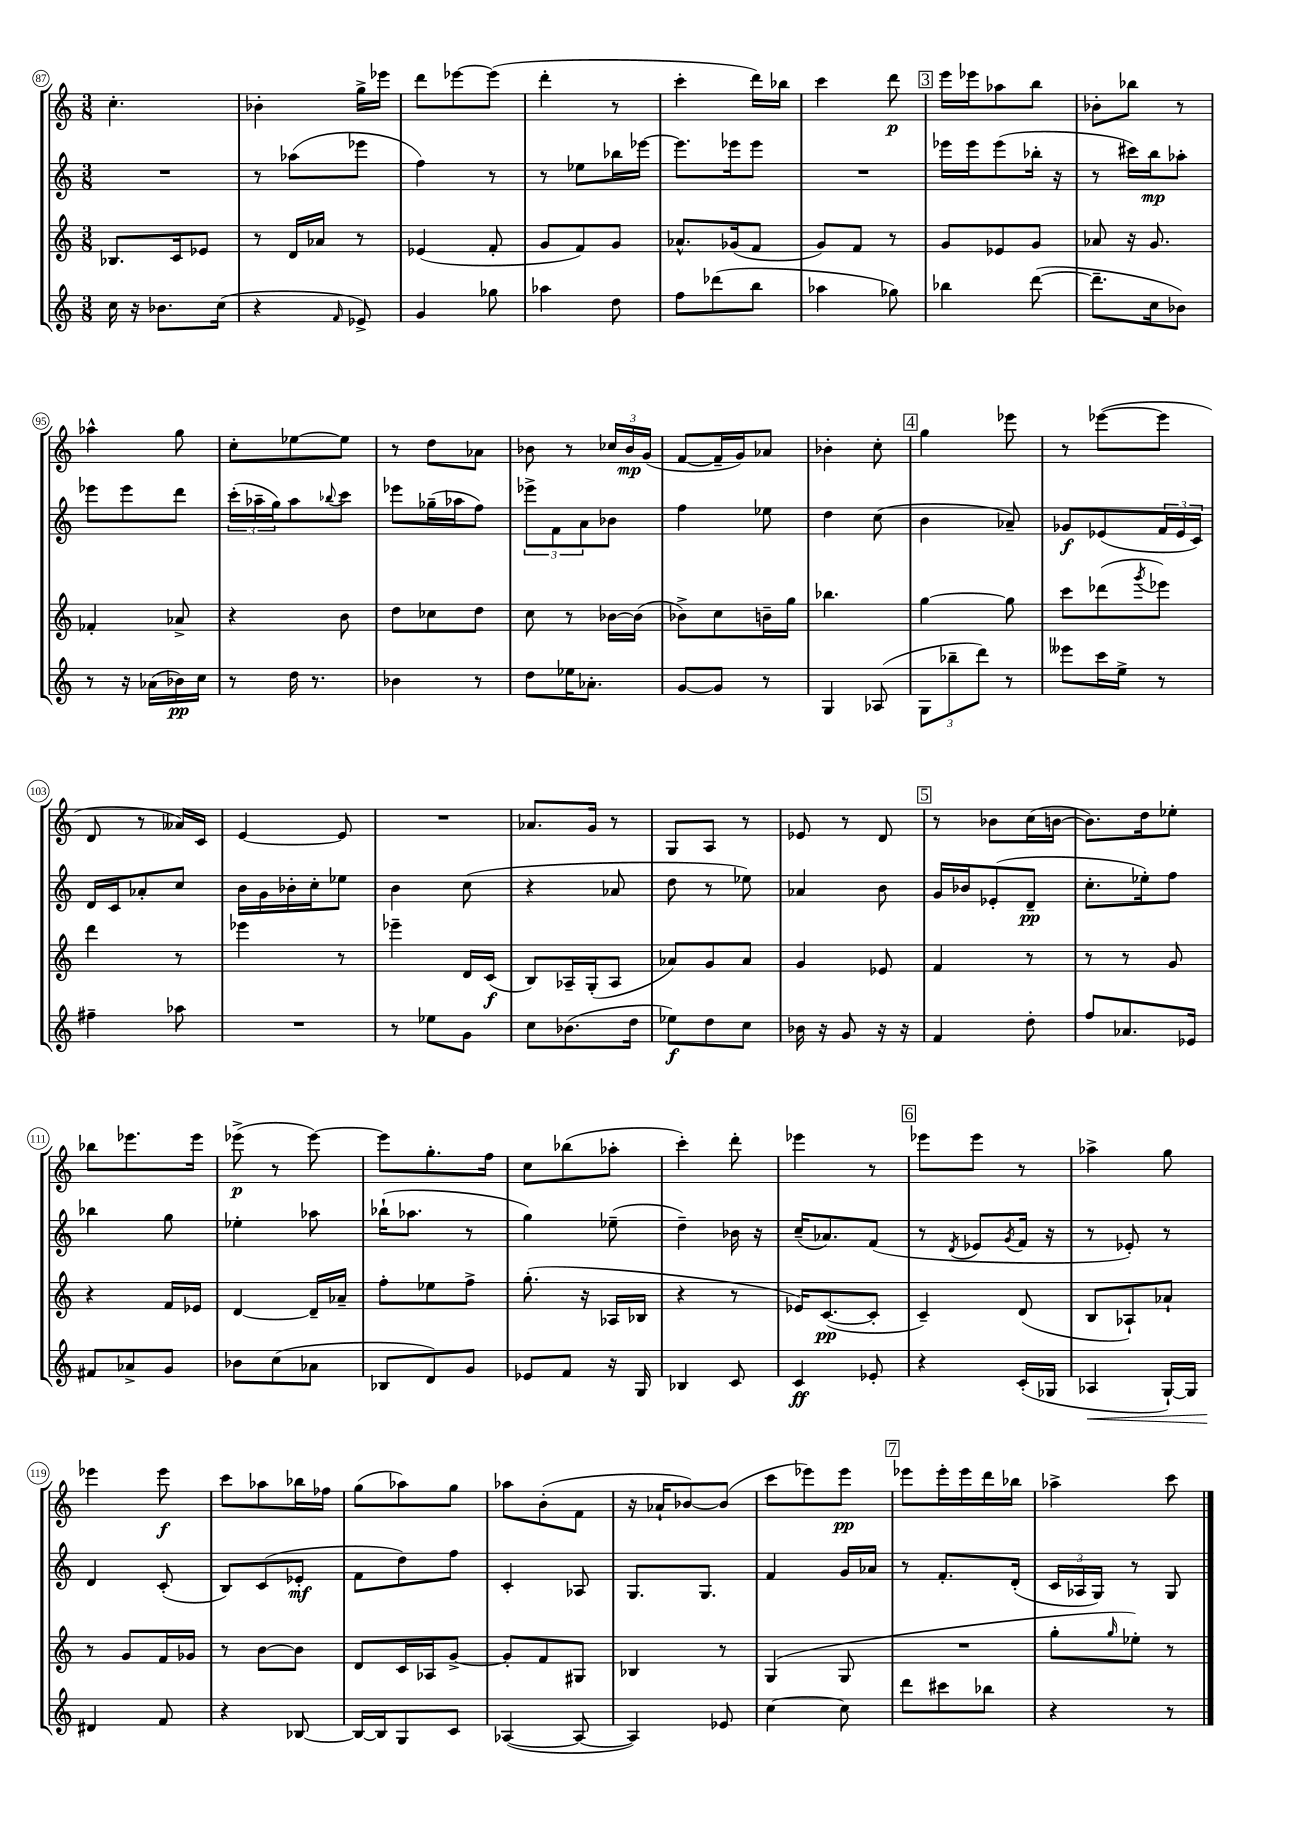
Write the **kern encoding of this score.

**kern	**dynam	**kern	**dynam	**kern	**dynam	**kern	**dynam
*part4	*part4	*part3	*part3	*part2	*part2	*part1	*part1
*staff4	*staff4	*staff3	*staff3	*staff2	*staff2	*staff1	*staff1
*clefG2	*	*clefG2	*	*clefG2	*	*clefG2	*
*k[]	*	*k[]	*	*k[]	*	*k[]	*
*M3/8	*	*M3/8	*	*M3/8	*	*M3/8	*
=87	=87	=87	=87	=87	=87	=87	=87
16cc\	.	8.B-X/L	.	4.r	.	4.cc'\	.
16r	.	.	.	.	.	.	.
8.b-X\L	.	.	.	.	.	.	.
.	.	16c/k	.	.	.	.	.
.	.	8e-X/J	.	.	.	.	.
(16cc\Jk	.	.	.	.	.	.	.
=88	=88	=88	=88	=88	=88	=88	=88
4r	.	8r	.	8r	.	4b-X'\	.
.	.	16d/LL	.	(8aa-X\L	.	.	.
.	.	16a-X/JJ	.	.	.	.	.
16qqf/	.	.	.	.	.	.	.
8e-X^/)	.	8r	.	8eee-X\J	.	16gg^\LL	.
.	.	.	.	.	.	16eee-X\JJ	.
=89	=89	=89	=89	=89	=89	=89	=89
4g/	.	(4e-X/	.	4ff\)	.	8ddd\L	.
.	.	.	.	.	.	[8eee-X\	.
8gg-X\	.	8f'/	.	8r	.	(8eee-\J]	.
=90	=90	=90	=90	=90	=90	=90	=90
4aa-X\	.	8g/L	.	8r	.	4ddd'\	.
.	.	8f/)	.	8ee-X\L	.	.	.
8dd\	.	8g/J	.	16bb-X\L	.	8r	.
.	.	.	.	[16eee-X\JJ	.	.	.
=91	=91	=91	=91	=91	=91	=91	=91
8ff\L	.	8.a-X^^/L	.	8.eee-\L]	.	4ccc'\	.
(8ddd-X\	.	.	.	.	.	.	.
.	.	(16g-X/k	.	16eee-X\k	.	.	.
8bb\J	.	8f/J	.	8eee-\J	.	16ddd\LL)	.
.	.	.	.	.	.	16bb-X\JJ	.
=92	=92	=92	=92	=92	=92	=92	=92
4aa-X\	.	8g/L)	.	4.r	.	4ccc\	.
.	.	8f/J	.	.	.	.	.
8gg-X\)	.	8r	.	.	.	8ddd\	p
!!LO:REH:place=s1:t=3
=93	=93	=93	=93	=93	=93	=93	=93
4bb-X\	.	8g/L	.	16eee-X\LL	.	16eee\LL	.
.	.	.	.	16eee-\J	.	16eee-X\J	.
.	.	8e-X/	.	(8eee-\	.	8aa-X\	.
([8ddd\	.	8g/J	.	16bb-X'\Jk	.	8bb\J	.
.	.	.	.	16r	.	.	.
=94	=94	=94	=94	=94	=94	=94	=94
8.ddd~\L]	.	8a-X/	.	8r	.	8b-X'\L	.
.	.	16r	.	16ccc#X\LL)	.	8bb-X\J	.
16cc\k	.	8.g/	.	16bb\J	mp	.	.
8b-X\J)	.	.	.	8aa-X'\J	.	8r	.
!!LO:LB:g=z
=95	=95	=95	=95	=95	=95	=95	=95
8r	.	4f-X'/	.	8eee-X\L	.	4aa-X^^\	.
16r	.	.	.	8eee-\	.	.	.
(16a-X\LL	.	.	.	.	.	.	.
16b-X\)	pp	8a-X^/	.	8ddd\J	.	8gg\	.
16cc\JJ	.	.	.	.	.	.	.
=96	=96	=96	=96	=96	=96	=96	=96
8r	.	4r	.	(24ccc'\LL	.	8cc'\L	.
.	.	.	.	24aa-X~\	.	.	.
.	.	.	.	24gg\J)	.	.	.
16dd\	.	.	.	8aa-\	.	[8ee-X\	.
8.r	.	.	.	.	.	.	.
.	.	.	.	8qqbb-X/	.	.	.
.	.	8b\	.	8ccc\J	.	8ee-\J]	.
=97	=97	=97	=97	=97	=97	=97	=97
4b-X\	.	8dd\L	.	8eee-X\L	.	8r	.
.	.	8cc-X\	.	(16gg-X~\L	.	8dd\L	.
.	.	.	.	16aa-X\J	.	.	.
8r	.	8dd\J	.	8ff\J)	.	8a-X\J	.
=98	=98	=98	=98	=98	=98	=98	=98
8dd\L	.	8cc\	.	12eee-X^\L	.	8b-X\	.
.	.	.	.	12f\	.	.	.
16ee-X\K	.	8r	.	.	.	8r	.
.	.	.	.	12a\	.	.	.
8.a-X'\J	.	.	.	.	.	.	.
.	.	[16b-X\LL	.	8b-X\J	.	24cc-X/LL	.
.	.	.	.	.	.	24b-/	mp
.	.	(16b-\JJ]	.	.	.	.	.
.	.	.	.	.	.	(24g/JJ	.
=99	=99	=99	=99	=99	=99	=99	=99
[8g/L	.	8b-X^\L)	.	4ff\	.	[8f/L	.
8g/J]	.	8cc\	.	.	.	16f~/L]	.
.	.	.	.	.	.	16g/J)	.
8r	.	16bn~\L	.	8ee-X\	.	8a-X/J	.
.	.	16gg\JJ	.	.	.	.	.
=100	=100	=100	=100	=100	=100	=100	=100
4G/	.	4.bb-X\	.	4dd\	.	4b-X'\	.
(8A-X/	.	.	.	(8cc\	.	8cc'\	.
!!LO:REH:place=s1:t=4
=101	=101	=101	=101	=101	=101	=101	=101
12G\L	.	[4gg\	.	4b\	.	4gg\	.
12bb-X~\	.	.	.	.	.	.	.
12ddd\J)	.	.	.	.	.	.	.
8r	.	8gg\]	.	8a-X~/)	.	8eee-X\	.
=102	=102	=102	=102	=102	=102	=102	=102
8eee--X\L	.	8ccc\L	.	8g-X/L	f	8r	.
16ccc\L	.	(8ddd-X\	.	(8e-X/	.	([8eee-X\L	.
16ee^\JJ	.	.	.	.	.	.	.
.	.	8qggg/	.	.	.	.	.
8r	.	8eee-X\J)	.	24f/L	.	8eee-\J]	.
.	.	.	.	24e-/	.	.	.
.	.	.	.	24c/JJ)	.	.	.
!!LO:LB:g=z
=103	=103	=103	=103	=103	=103	=103	=103
4ff#X~\	.	4ddd\	.	16d/LL	.	8d/	.
.	.	.	.	16c/J	.	.	.
.	.	.	.	8a-X'/	.	8r	.
8aa-X\	.	8r	.	8cc/J	.	16a--X/LL)	.
.	.	.	.	.	.	16c/JJ	.
=104	=104	=104	=104	=104	=104	=104	=104
4.r	.	4eee-X\	.	16b\LL	.	[4e/	.
.	.	.	.	16g\	.	.	.
.	.	.	.	16b-X'\	.	.	.
.	.	.	.	16cc'\J	.	.	.
.	.	8r	.	8ee-X\J	.	8e/]	.
=105	=105	=105	=105	=105	=105	=105	=105
8r	.	4eee-X~\	.	4b\	.	4.r	.
8ee-X\L	.	.	.	.	.	.	.
8g\J	.	16d/LL	.	(8cc\	.	.	.
.	.	(16c/JJ	f	.	.	.	.
=106	=106	=106	=106	=106	=106	=106	=106
8cc\L	.	8B/L)	.	4r	.	8.a-X/L	.
(8.b-X\	.	16A-X~/L	.	.	.	.	.
.	.	(16G'/J	.	.	.	16g/Jk	.
.	.	8A-/J	.	8a-X/	.	8r	.
16dd\Jk	.	.	.	.	.	.	.
=107	=107	=107	=107	=107	=107	=107	=107
8ee-X\L)	f	8a-X/L)	.	8dd\	.	8G/L	.
8dd\	.	8g/	.	8r	.	8A/J	.
8cc\J	.	8a-/J	.	8ee-X\)	.	8r	.
=108	=108	=108	=108	=108	=108	=108	=108
16b-X\	.	4g/	.	4a-X/	.	8e-X/	.
16r	.	.	.	.	.	.	.
8g/	.	.	.	.	.	8r	.
16r	.	8e-X/	.	8b\	.	8d/	.
16r	.	.	.	.	.	.	.
!!LO:REH:place=s1:t=5
=109	=109	=109	=109	=109	=109	=109	=109
4f/	.	4f/	.	16g/LL	.	8r	.
.	.	.	.	16b-X/J	.	.	.
.	.	.	.	(8e-X'/	.	8b-X\L	.
8dd'\	.	8r	.	8d~/J	pp	(16cc\L	.
.	.	.	.	.	.	[16bn\JJ	.
=110	=110	=110	=110	=110	=110	=110	=110
8ff/L	.	8r	.	8.cc'\L	.	8.b\L])	.
8.a-X/	.	8r	.	.	.	.	.
.	.	.	.	16ee-X'\k)	.	16dd\k	.
.	.	8g/	.	8ff\J	.	8ee-X'\J	.
16e-X/Jk	.	.	.	.	.	.	.
!!LO:LB:g=z
=111	=111	=111	=111	=111	=111	=111	=111
8f#X/L	.	4r	.	4bb-X\	.	8bb-X\L	.
8a-X^/	.	.	.	.	.	8.eee-X\	.
8g/J	.	16f/LL	.	8gg\	.	.	.
.	.	16e-X/JJ	.	.	.	16eee-\Jk	.
=112	=112	=112	=112	=112	=112	=112	=112
8b-X\L	.	[4d/	.	4ee-X'\	.	(8eee-X^\	p
(8cc\	.	.	.	.	.	8r	.
8a-X\J	.	16d~/LL]	.	8aa-X\	.	[8eee-\)	.
.	.	16a-X~/JJ	.	.	.	.	.
=113	=113	=113	=113	=113	=113	=113	=113
8B-X/L	.	8ff'\L	.	(16bb-X`\KL	.	8eee-\L]	.
.	.	.	.	8.aa-X\J	.	.	.
8d/)	.	8ee-X\	.	.	.	8.gg'\	.
8g/J	.	8ff^\J	.	8r	.	.	.
.	.	.	.	.	.	16ff\Jk	.
=114	=114	=114	=114	=114	=114	=114	=114
8e-X/L	.	(8.gg'\	.	4gg\)	.	8cc\L	.
8f/J	.	.	.	.	.	(8bb-X\	.
.	.	16r	.	.	.	.	.
16r	.	16A-X/LL	.	(8ee-X~\	.	8aa-X'\J	.
16G/	.	16B-X/JJ	.	.	.	.	.
=115	=115	=115	=115	=115	=115	=115	=115
4B-X/	.	4r	.	4dd~\)	.	4ccc'\)	.
8c/	.	8r	.	16b-X\	.	8ddd'\	.
.	.	.	.	16r	.	.	.
=116	=116	=116	=116	=116	=116	=116	=116
4c/	ff	16e-X/KL)	.	(16cc~/KL	.	4eee-X\	.
.	.	([8.c/	pp	8.a-X/)	.	.	.
8e-X'/	.	8c'/J]	.	(8f/J	.	8r	.
!!LO:REH:place=s1:t=6
=117	=117	=117	=117	=117	=117	=117	=117
4r	.	4c~/)	.	8r	.	8eee-X\L	.
.	.	.	.	8qd/	.	.	.
.	.	.	.	8e-X/L	.	8eee-\J	.
.	.	.	.	8qg/	.	.	.
(16c'/LL	.	(8d/	.	16f/Jk	.	8r	.
16G-X/JJ	.	.	.	16r	.	.	.
=118	=118	=118	=118	=118	=118	=118	=118
!	!LO:HP:b	!	!	!	!	!	!
4A-X/	<	8B/L	.	8r	.	4aa-X^\	.
.	.	8A-X`/)	.	8e-X'/)	.	.	.
[16G`/LL)	.	8a-X`/J	.	8r	.	8gg\	.
16G/JJ]	.	.	.	.	.	.	.
!!LO:LB:g=z
=119	=119	=119	=119	=119	=119	=119	=119
4d#X/	.	8r	.	4d/	.	4eee-X\	.
.	.	8g/L	.	.	.	.	.
8f/	[	16f/L	.	(8c'/	.	8eee-\	f
.	.	16g-X/JJ	.	.	.	.	.
=120	=120	=120	=120	=120	=120	=120	=120
4r	.	8r	.	8B/L)	.	8ccc\L	.
.	.	[8b\L	.	(8c/	.	8aa-X\	.
[8B-X/	.	8b\J]	.	8e-X'/J	mf	16bb-X\L	.
.	.	.	.	.	.	16ff-X\JJ	.
=121	=121	=121	=121	=121	=121	=121	=121
16B-/LL_	.	8d/L	.	8f\L	.	(8gg\L	.
16B-/J]	.	.	.	.	.	.	.
8G/	.	16c/L	.	8dd\)	.	8aa-X\)	.
.	.	16A-X/J	.	.	.	.	.
8c/J	.	[8g^/J	.	8ff\J	.	8gg\J	.
=122	=122	=122	=122	=122	=122	=122	=122
([4A-X/	.	8g'/L]	.	4c'/	.	8aa-X\L	.
.	.	8f/	.	.	.	(8b'\	.
8A-/_	.	8G#X/J	.	8A-X/	.	8f\J	.
=123	=123	=123	=123	=123	=123	=123	=123
4A-/])	.	4B-X/	.	8.G/L	.	16r	.
.	.	.	.	.	.	16a-X`/KL	.
.	.	.	.	.	.	[8b-X/)	.
.	.	.	.	8.G/J	.	.	.
8e-X/	.	8r	.	.	.	(8b-/J]	.
=124	=124	=124	=124	=124	=124	=124	=124
[4cc\	.	(4G/	.	4f/	.	8ccc\L	.
.	.	.	.	.	.	8eee-X\)	.
8cc\]	.	8G/	.	16g/LL	.	8eee-\J	pp
.	.	.	.	16a-X/JJ	.	.	.
!!LO:REH:place=s1:t=7
=125	=125	=125	=125	=125	=125	=125	=125
8ddd\L	.	4.r	.	8r	.	8eee-X\L	.
8ccc#X\	.	.	.	8.f'/L	.	16eee-'\L	.
.	.	.	.	.	.	16eee-\	.
8bb-X\J	.	.	.	.	.	16ddd\	.
.	.	.	.	(16d'/Jk	.	16bb-X\JJ	.
=126	=126	=126	=126	=126	=126	=126	=126
4r	.	8gg'\L	.	24c/LL	.	4aa-X^\	.
.	.	.	.	24A-X/	.	.	.
.	.	.	.	24G/JJ)	.	.	.
.	.	16qqgg/	.	.	.	.	.
.	.	8ee-X'\J)	.	8r	.	.	.
8r	.	8r	.	8G/	.	8ccc\	.
==	==	==	==	==	==	==	==
*-	*-	*-	*-	*-	*-	*-	*-
